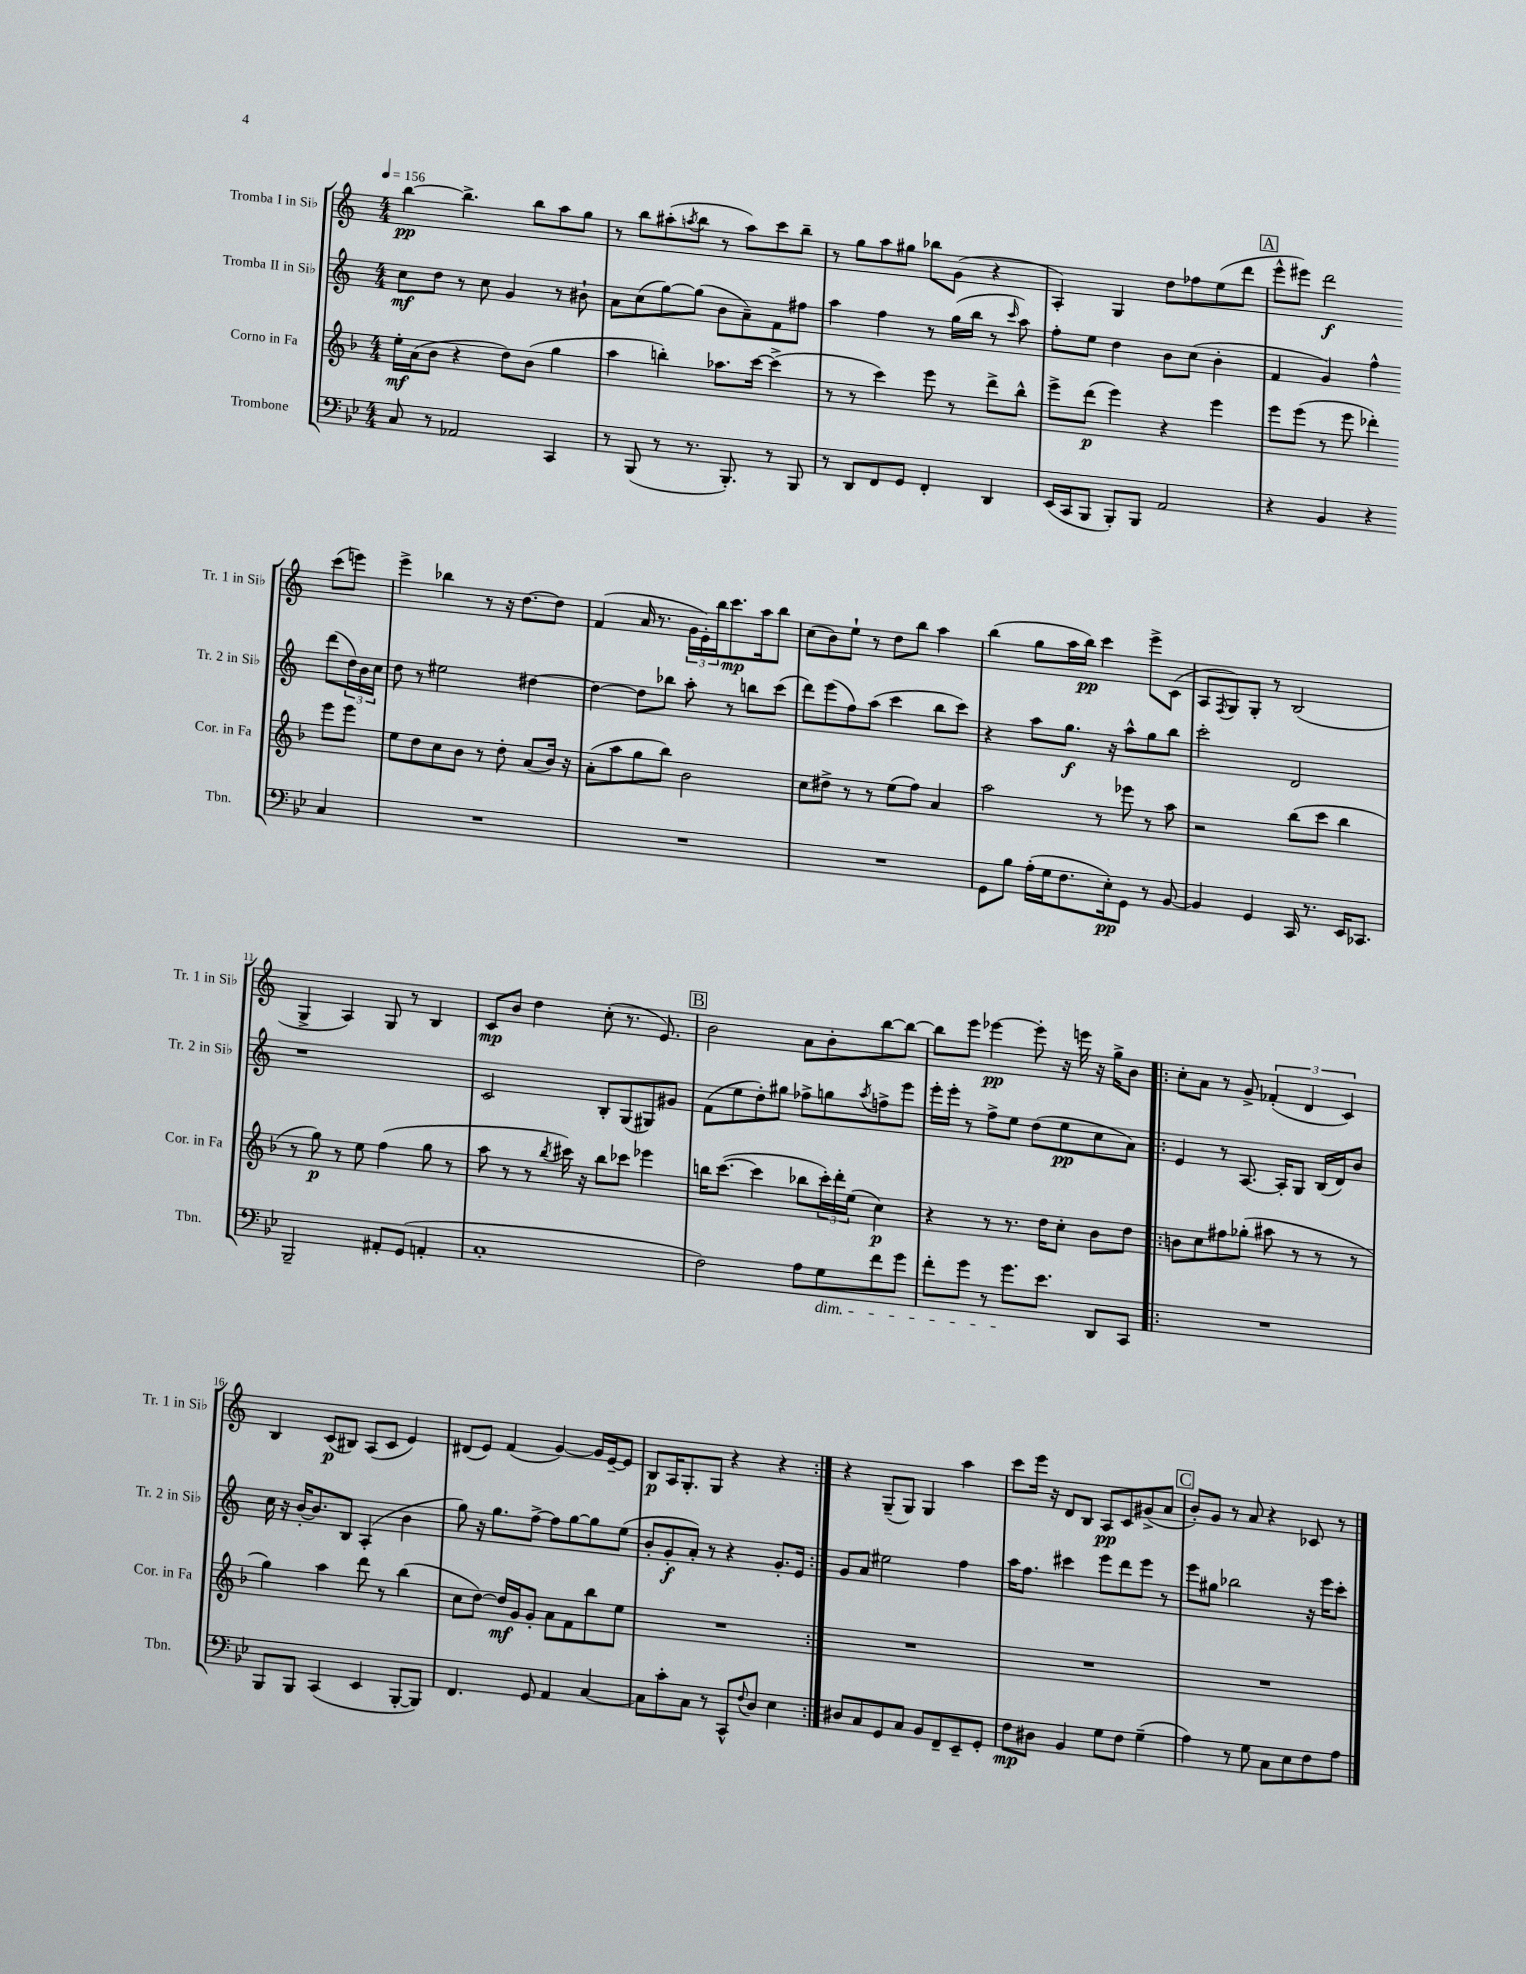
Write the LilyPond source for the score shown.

<<
\new StaffGroup <<
\new Staff = "s0" \with { instrumentName = "Tromba I in Sib" shortInstrumentName = "Tr. 1 in Sib" } {
    \clef treble \key c \major \numericTimeSignature \time 4/4 \tempo 4 = 156
    b''4~\pp b''4.-> b''8 a''8 g''8 |
    r8 b''8 ais''8-.( \acciaccatura { a''8 } b''8 r8 a''8) c'''8 b''8-- |
    r8 g''8 a''8 gis''8 bes''8 g'8( r4 |
    a4-.) g4 d''8 fes''8 e''8( d'''8 |
    \mark \markup { \box "A" } e'''8-^ eis'''8) d'''2\f c'''8( e'''8) |
    e'''4-> bes''4 r8 r16 d''8.~ d''8 |
    f'4( a'16 r8. \tuplet 3/2 { g'16 e'16-.) b''16 } c'''8.\mp a''16 b''8 |
    c''8( b'8) e''8-! r8 d''8 b''8 a''4 |
    b''4( g''8 a''16 b''16\pp) c'''4 e'''8-> c'8( |
    a8 \acciaccatura { f8 } g8) g8-. r8 b2( |
    g4-> a4) g8 r8 b4 |
    c'8\mp b'8 d''4 c''8-.( r8. e'8.) |
    \mark \markup { \box "B" } b'2 a'8 b'8-. b''8~ b''8~ |
    b''8 e'''8 ees'''4~\pp ees'''8-. r16 e'''16 r16 g''16-> b'8 |
    \repeat volta 2 { c''8-. a'8 r8 g'8-> \tuplet 3/2 { fes'4-.( d'4 c'4) } |
    b4 c'8\p( bis8) a8( c'8 e'4) |
    dis'8( e'8) f'4( g'4~) g'16 e'16~-- e'8 |
    b8\p a16 g8.-. g8 r4 r4 | }
    r4 g8--( g8) g4 a''4 |
    c'''8 e'''16 r16 d'8 b8 a8\pp c'8 gis'8->( a'8 |
    \mark \markup { \box "C" } b'8-.) g'8 r8 a'8 r4 ces'8 r8 \bar "|." |
}
\new Staff = "s1" \with { instrumentName = "Tromba II in Sib" shortInstrumentName = "Tr. 2 in Sib" } {
    \clef treble \key c \major \numericTimeSignature \time 4/4
    c''8\mf d''8 r8 c''8 g'4 r8 bis'8-! |
    a'8 c''8( g''8~) g''8( b'8 a'8--) f'8 fis''8 |
    a''4 f''4 r8 g''16( b''16 r8 \grace { c'''16 } a''8) |
    f''8-. e''8 d''4 b'8 c''8( b'4-. |
    \mark \markup { \box "A" } f'4 g'4) f''4-^ d'''8( \tuplet 3/2 { d''16) b'16 c''16 } |
    d''8 r8 eis''2 dis''4~ |
    dis''4~ dis''8 bes''8 a''8-. r8 b''8 c'''8( |
    d'''8) e'''8( f''8) a''8( c'''4 b''8 c'''8) |
    r4 a''8 g''8.\f r16 a''8-^ g''8 b''8 |
    c'''2-. d'2 |
    r1 |
    c'2 b8-. g8( gis8) gis'8 |
    \mark \markup { \box "B" } f'8( e''8 d''8-.) gis''8 fes''8-> g''8 \acciaccatura { a''8 } f''8-> e'''8 |
    e'''16-. e'''16-. r8 f''8-> e''8 d''8( e''8\pp c''8 a'8) |
    \repeat volta 2 { e'4 r8 a8.~ a16-. g8 b16( d'16) b'8 |
    c''16 r16 b'16~-. b'8. b8 a4-.( b'4 |
    g''8) r16 g''8. f''8~-> f''8 g''8~ g''8 e''8( |
    b'8-. g'8-.\f a'8-.) r8 r4 g'8.-. e'16 | }
    g'8 a'8 eis''2 f''4 |
    a''16 f''8. cis'''4 e'''8 d'''8 e'''8 r8 |
    \mark \markup { \box "C" } e'''8 gis''8 bes''2 r16 e'''16 c'''8-. \bar "|." |
}
\new Staff = "s2" \with { instrumentName = "Corno in Fa" shortInstrumentName = "Cor. in Fa" } {
    \clef treble \key f \major \numericTimeSignature \time 4/4
    e''16-.\mf a'16( bes'8 r4 d''8) bes'8( g''4 |
    a''4 b''4-.) aes''8. c'''16~ c'''4->( |
    r8 r8 c'''4) e'''8 r8 d'''8-> bes''8-^ |
    e'''8-> d'''8\p( e'''4) r4 e'''4 |
    \mark \markup { \box "A" } e'''8 e'''8( r8 e'''8 des'''4-.) e'''8 e'''8 |
    e''8 d''8 c''8 bes'8 r8 d''8-. a'8( bes'16) r16 |
    a'8-.( a''8 g''8 bes''8) bes'2 |
    c''8 dis''8-> r8 r8 e''8( f''8) a'4 |
    a''2 r8 ees'''8 r8 a''8 |
    r2 bes''8( c'''8 bes''4 |
    r8 g''8\p) r8 e''8 f''4( g''8 r8 |
    a''8 r8 r8 \acciaccatura { bes''8 } cis'''16) r16 bes''8 ces'''8 ees'''4 |
    \mark \markup { \box "B" } b''16 c'''8.~( c'''4 bes''8 \tuplet 3/2 { c'''16-.) d'''16-. e''16( } c''4\p) |
    r4 r8 r8. d''16 c''8-. bes'8 d''8 |
    \repeat volta 2 { b'8 c''8 fis''8 ges''8-.( ais''8 r8 r8 r8 |
    g''4) a''4 d'''8 r8 bes''4( |
    c''8 d''8~) d''16\mf g'16 g'8-. a'8 f'8 bes''8 e''8 |
    R1 | }
    R1 |
    R1 |
    \mark \markup { \box "C" } R1 \bar "|." |
}
\new Staff = "s3" \with { instrumentName = "Trombone" shortInstrumentName = "Tbn." } {
    \clef bass \key bes \major \numericTimeSignature \time 4/4
    c8 r8 aes,2 c,4 |
    r8 bes,,8( r8 r8. bes,,8.-.) r8 bes,,8 |
    r8 d,8 f,8 g,8 f,4-. d,4 |
    ees,16( c,16 bes,,8 bes,,8-.) bes,,8 a,2 |
    \mark \markup { \box "A" } r4 bes,4 r4 c4 |
    R1 |
    R1 |
    R1 |
    g,8 bes8 a16-.( g16 f8. ees16-.\pp) g,8 r8 bes,8~ |
    bes,4 g,4 c,16 r8. ees,16 ces,8. |
    bes,,2-- ais,8-. g,8( a,4-. |
    c1-. |
    \mark \markup { \box "B" } f2) a8 g8\dim f'8 g'8 |
    f'8-. g'8 r8 g'8.\! ees'8. d,8 c,8 |
    \repeat volta 2 { R1 |
    bes,,8 bes,,8 c,4( ees,4 bes,,8~-. bes,,8) |
    f,4. g,8 a,4 c4~ |
    c8 c'8-. c8 r8 c,8-^ \appoggiatura { f8 } d8 ees4 | }
    dis8 c8 g,8 c8 bes,8 f,8-- ees,8-- g,8-. |
    f8\mp dis8 bes,4 g8 f8 g4--( |
    \mark \markup { \box "C" } a4) r8 g8 c8 ees8 f8 a8 \bar "|." |
}
>>
>>
